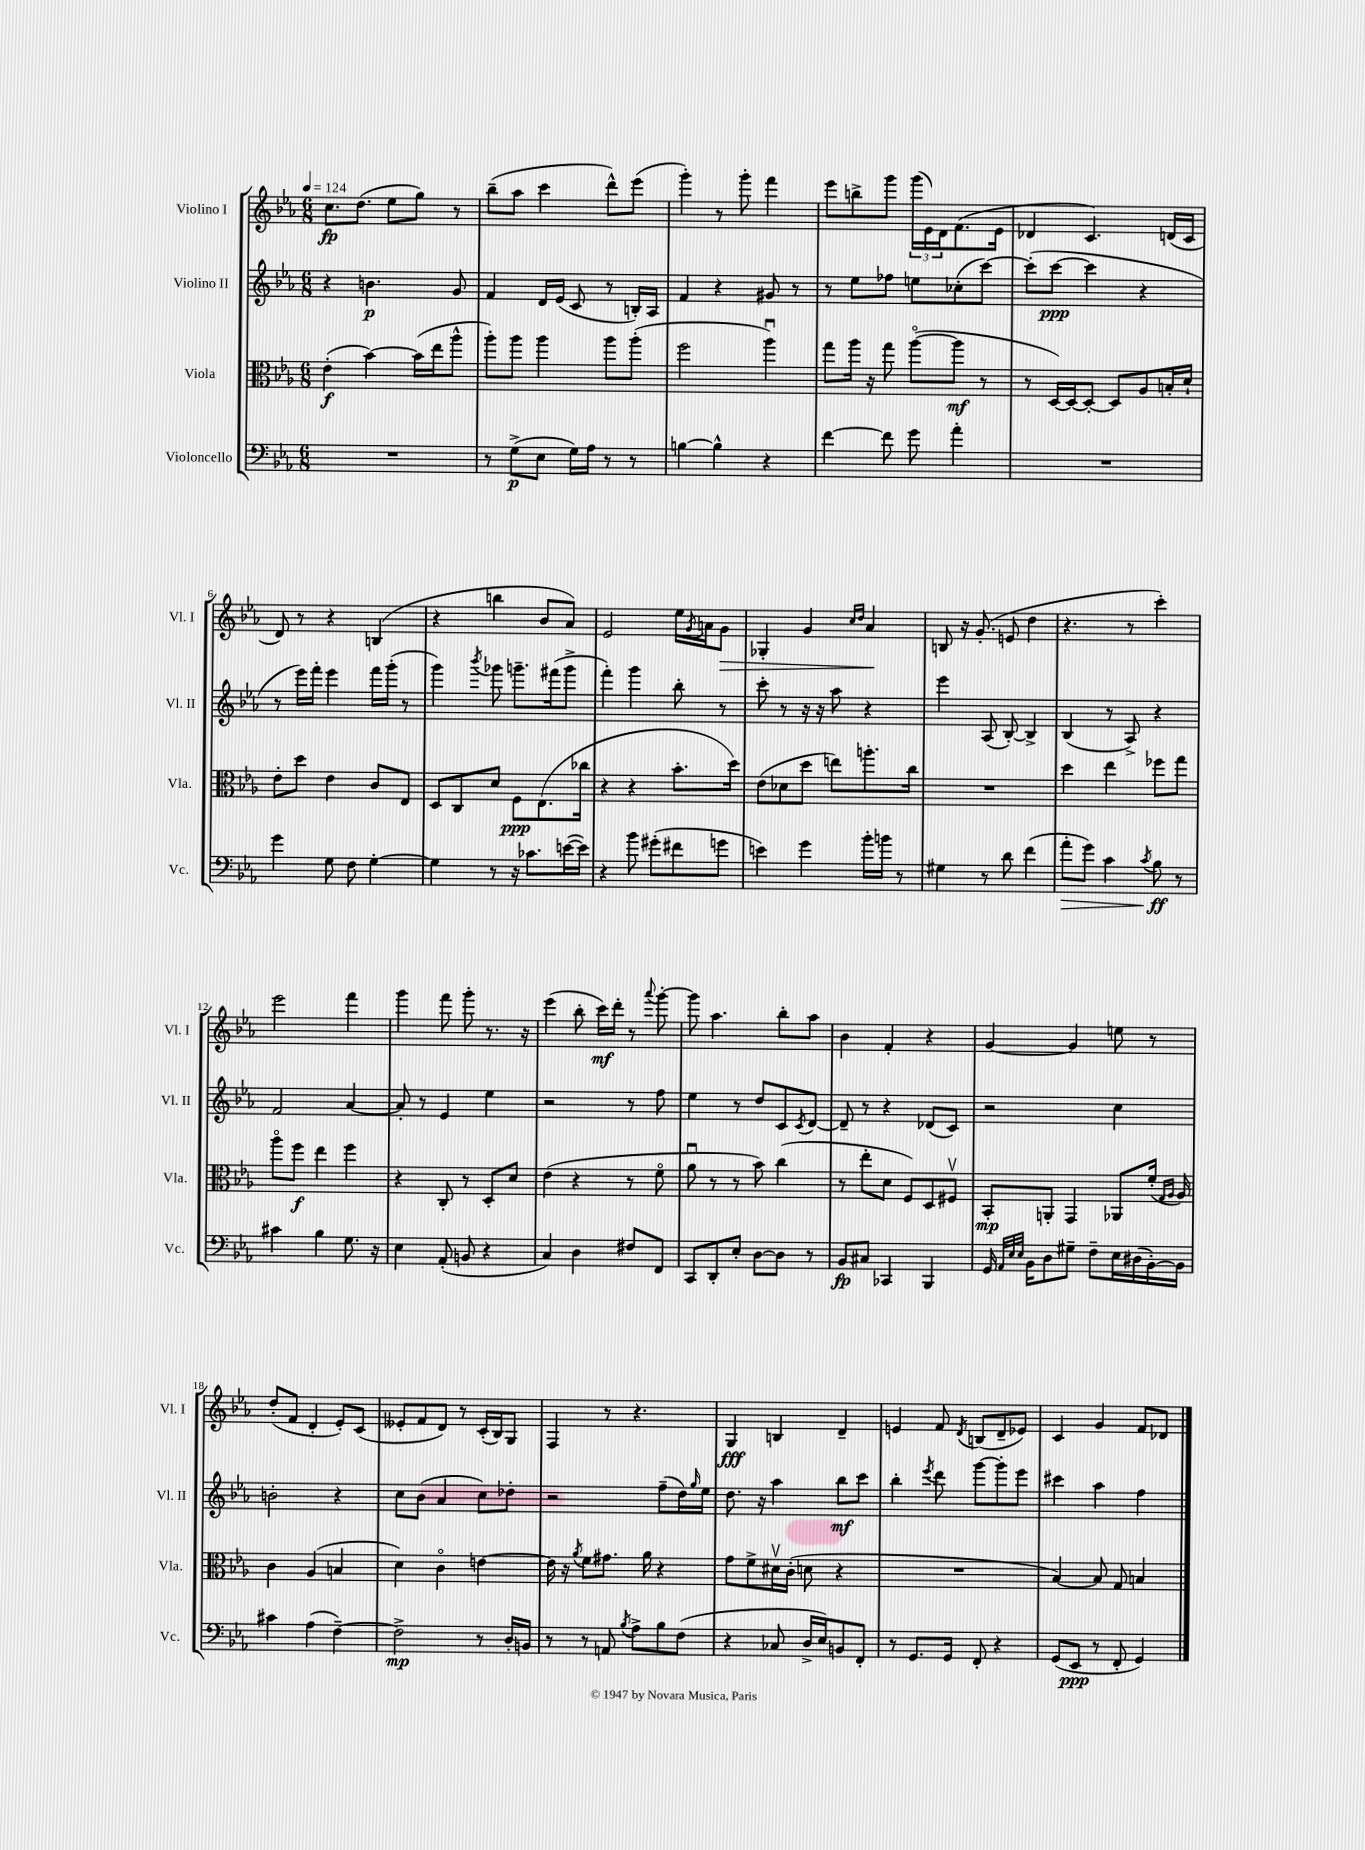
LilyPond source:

<<
\new StaffGroup <<
\new Staff = "s0" \with { instrumentName = "Violino I" shortInstrumentName = "Vl. I" } {
    \clef treble \key ees \major \numericTimeSignature \time 6/8 \tempo 4 = 124
    c''8.\fp d''8.( ees''8 g''8) r8 |
    bes''8--( aes''8 c'''4 d'''8-^) ees'''8( |
    g'''4-.) r8 g'''8-. f'''4 |
    ees'''8 b''8-> g'''8 \tuplet 3/2 { g'''16( ees'16) d'16 } f'8.( ees'16 |
    des'4 c'4.) d'16( c'16 |
    d'8) r8 r4 b4( |
    r4 b''4 bes'8 aes'8) |
    ees'2 ees''16 \acciaccatura { g'8 } a'16 g'8\> |
    ges4-. g'4 \grace { c''16 d''16 } aes'4\! |
    b8 r16 g'8.-.( e'8 d''4 |
    r4. r8 c'''4-.) |
    ees'''2 f'''4 |
    g'''4 f'''8 g'''8-. r8. r16 |
    ees'''4( bes''8-. c'''16\mf) d'''16-. r8 \appoggiatura { aes'''8 } g'''8~-. |
    g'''8 aes''4. bes''8-. aes''8 |
    bes'4 f'4-. r4 |
    g'4~ g'4 e''8 r8 |
    d''8-.( f'8 d'4-. ees'8-.) c'8( |
    eeses'8-. f'8 d'8) r8 c'16-.( bes16) g8 |
    f4 r8 r4. |
    g4\fff b4 d'4-- |
    e'4 f'8 \acciaccatura { d'8 } b8( d'8-- ees'8) |
    c'4 g'4 f'8 des'8 \bar "|." |
}
\new Staff = "s1" \with { instrumentName = "Violino II" shortInstrumentName = "Vl. II" } {
    \clef treble \key ees \major \numericTimeSignature \time 6/8
    r4 b'4.\p g'8 |
    f'4 d'16 ees'16( c'8 r8 b16-.) aes16 |
    f'4 r4 gis'8 r8 |
    r8 ees''8 fes''8 e''8 ces''8-.( c'''8~) |
    c'''8-.( c'''8~\ppp c'''4 r4 |
    r8 ees'''16) f'''16-. ees'''4 f'''16 g'''16-.( r8 |
    g'''4) \acciaccatura { bes'''8 } ges'''8 g'''8.-- fis'''16( g'''8-> |
    f'''4-.) g'''4 bes''8-. r8 |
    c'''8-. r8 r16 r16 aes''8 r4 |
    ees'''4 aes8( bes8~-.) bes4-> |
    bes4( r8 aes8->) r4 |
    f'2 aes'4~ |
    aes'8-. r8 ees'4 ees''4 |
    r2 r8 f''8 |
    ees''4 r8 d''8 c'8 \acciaccatura { c'8 } d'8~ |
    d'8-- r8 r4 des'8( c'8) |
    r2 c''4 |
    b'2-. r4 |
    c''8 bes'8( aes'4 c''8) des''8-. |
    r2 f''8--( d''16) \grace { g''16 } ees''16 |
    d''8. r16 aes''4 bes''8\mf c'''8 |
    bes''4-. \acciaccatura { ees'''8 } d'''8 g'''8~ g'''8-. ees'''8 |
    cis'''4 aes''4 f''4 \bar "|." |
}
\new Staff = "s2" \with { instrumentName = "Viola" shortInstrumentName = "Vla." } {
    \clef alto \key ees \major \numericTimeSignature \time 6/8
    ees'4-.\f( bes'4~) bes'16( ees''16 aes''8-^ |
    aes''8-.) aes''8 aes''4 aes''8 aes''8-.( |
    f''2 aes''4\downbow) |
    g''8 aes''16 r16 g''8 aes''8~\flageolet( aes''8\mf r8 |
    r8 d16~) d16~ d8~-. d8 aes8 b16-. d'16-! |
    ees'8-. d''8 ees'4 c'8 ees8 |
    d8 c8 d'8 f8\ppp ees8.( ces''16 |
    r4 r4 bes'8.-. d''16) |
    ees'8( des'8 d''8 e''8) a''8.-. c''16 |
    R2. |
    d''4 ees''4 fes''8 g''8 |
    aes''8\flageolet f''8\f ees''4 f''4 |
    r4 c8-. r8 d8-. d'8 |
    ees'4( r4 r8 f'8\flageolet |
    aes'8\downbow r8 r8 bes'8) c''4( |
    r8 ees''8-. d'8 f8) d8 fis8\upbow |
    bes,8-.\mp a,8-. g,4 aes,8 f'16-.( \grace { g16 aes16 } aes16) |
    c'4 aes4( b4 |
    d'4) c'4\flageolet e'4~ |
    e'16 r16 \acciaccatura { aes'8 } f'8 gis'8. aes'16 r4 |
    g'8 f'8-> dis'16\upbow c'16-.( d'8 r4 |
    R2. |
    bes4~) bes8 g8 b4 \bar "|." |
}
\new Staff = "s3" \with { instrumentName = "Violoncello" shortInstrumentName = "Vc." } {
    \clef bass \key ees \major \numericTimeSignature \time 6/8
    R2. |
    r8 g8->\p( ees8 g16) aes16 r8 r8 |
    b4~ b4-^ r4 |
    f'4~ f'8 g'8 aes'4-. |
    R2. |
    g'4 g8 f8 g4~-. |
    g4 r8 r16 ces'8. e'16~( e'16) |
    r4 bes'8 gis'8-.( fis'8 g'8 |
    e'4) g'4 bes'16-. b'16 r8 |
    gis4 r8 d'8 f'4( |
    aes'8-.\> g'8) c'4 \acciaccatura { c'8 } bes8\ff\! r8 |
    cis'4 bes4 g8. r16 |
    ees4 aes,8-.( b,8 r4 |
    c4) d4 fis8 f,8 |
    c,8 d,8-. ees8-. d8~ d8 r8 |
    bes,8\fp cis8 ces,4 bes,,4 |
    g,16 \grace { aes,32 ees32 ees32 } bes,16 d8 gis8-- f8-- ees16 dis16( bes,16~-.) bes,16 |
    cis'4 aes4( f4~--) |
    f2->\mp r8 d16-. b,16 |
    r8 r8 a,8 \acciaccatura { bes8 } aes8-> bes8 f8( |
    r4 ces8 d16-> ees16) b,8 f,8-. |
    r8 g,8. g,16 f,8-. r4 |
    g,8( ees,8\ppp r8 f,8-. g,4) \bar "|." |
}
>>
>>
